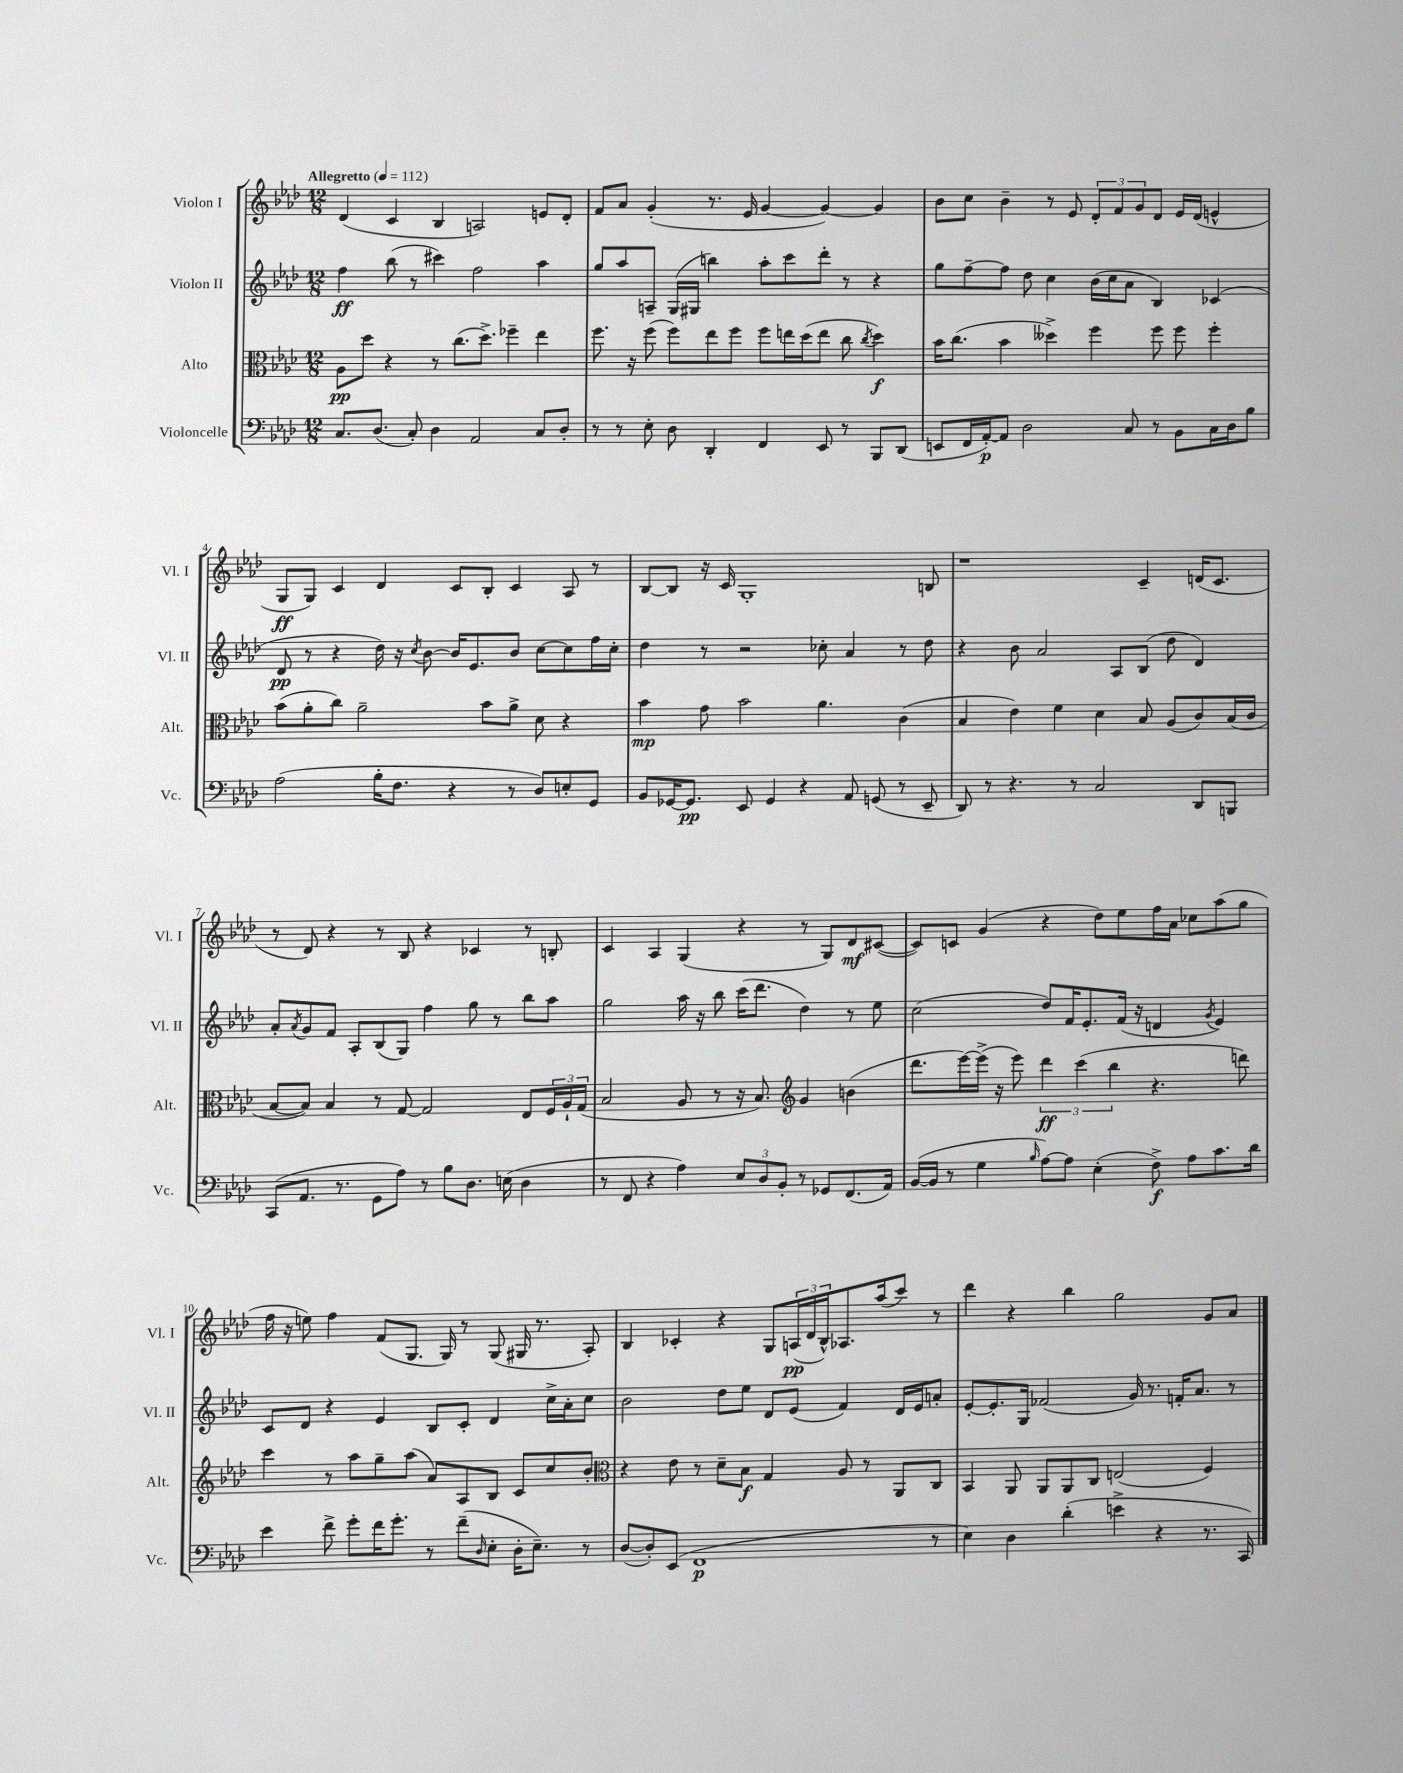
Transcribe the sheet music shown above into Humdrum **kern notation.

**kern	**dynam	**kern	**dynam	**kern	**dynam	**kern	**dynam
*part4	*part4	*part3	*part3	*part2	*part2	*part1	*part1
*staff4	*staff4	*staff3	*staff3	*staff2	*staff2	*staff1	*staff1
*I"Violoncelle	*	*I"Alto	*	*I"Violon II	*	*I"Violon I	*
*I'Vc.	*	*I'Alt.	*	*I'Vl. II	*	*I'Vl. I	*
*clefF4	*	*clefC3	*	*clefG2	*	*clefG2	*
*k[b-e-a-d-]	*	*k[b-e-a-d-]	*	*k[b-e-a-d-]	*	*k[b-e-a-d-]	*
*M12/8	*	*M12/8	*	*M12/8	*	*M12/8	*
*MM112	*	*MM112	*	*MM112	*	*MM112	*
=1	=1	=1	=1	=1	=1	=1	=1
!	!	!	!	!	!	!LO:TX:a:B:t=Allegretto	!
8.C/L	.	8A-\L	pp	4ff\	ff	(4d-/	.
.	.	8dd-\J	.	.	.	.	.
(8.D-/J	.	.	.	.	.	.	.
.	.	4r	.	(8bb-\	.	4c/	.
8C'/)	.	.	.	8r	.	.	.
4D-\	.	8r	.	4ccc#X\)	.	4B-/	.
.	.	(8.cc\L	.	.	.	.	.
2AA-/	.	.	.	2ff\	.	2An/)	.
.	.	8.dd-^\J)	.	.	.	.	.
.	.	4ff-X~\	.	.	.	.	.
8C/L	.	4ee-\	.	4aa-\	.	8en/L	.
8D-'/J	.	.	.	.	.	8d-'/J	.
=2	=2	=2	=2	=2	=2	=2	=2
8r	.	8.ff\	.	8gg/L	.	8f/L	.
8r	.	.	.	8aa-/	.	8a-/J	.
.	.	16r	.	.	.	.	.
8E-'\	.	(8ff\	.	8An~/J	.	(4g'/	.
8D-\	.	8ff\L)	.	(16G/LL	.	.	.
.	.	.	.	16G#X/JJ	.	.	.
4DD-'/	.	8ee-\	.	4bbn\)	.	8.r	.
.	.	8ff\J	.	.	.	.	.
.	.	.	.	.	.	16e-/	.
4FF/	.	8ff\L	.	8aa-'\L	.	[4g/	.
.	.	16een\L	.	8ccc\	.	.	.
.	.	(16dd-\J	.	.	.	.	.
8EE-/	.	8ee\J	.	8ddd-'\J	.	4g/_)	.
8r	.	8cc\	.	8r	.	.	.
.	.	8qcc/	.	.	.	.	.
8BBB-/L	.	4dd-\)	f	4r	.	4g/]	.
(8DD-/J	.	.	.	.	.	.	.
=3	=3	=3	=3	=3	=3	=3	=3
8EEn/L	.	16b-\KL	.	8gg\L	.	8b-\L	.
.	.	(8.cc\J	.	.	.	.	.
16FF/L	.	.	.	[8ff~\	.	8cc\J	.
[16AA-'/J)	p	.	.	.	.	.	.
8AA-/J]	.	4b-\	.	8ff\J]	.	4b-~\	.
2D-\	.	.	.	8dd-\	.	.	.
.	.	4dd--X^\)	.	4cc\	.	8r	.
.	.	.	.	.	.	8e-/	.
.	.	4ff\	.	(16b-\LL	.	12d-'/L	.
.	.	.	.	16cc\J	.	.	.
.	.	.	.	.	.	12f/	.
8C/	.	.	.	8a-\J	.	.	.
.	.	.	.	.	.	12g/	.
8r	.	8ff\	.	4B-/)	.	8d-/J	.
8BB-\L	.	8ff\	.	.	.	16e-/LL	.
.	.	.	.	.	.	(16d-/JJ	.
16C\L	.	4ff'\	.	(4c-X/	.	4en^^/	.
16D-\J	.	.	.	.	.	.	.
8B-\J	.	.	.	.	.	.	.
!!LO:LB:g=z
=4	=4	=4	=4	=4	=4	=4	=4
(2A-\	.	(8b-\L	.	8d-/	pp	8G/L	ff
.	.	8a-'\	.	8r	.	8G/J)	.
.	.	8cc\J)	.	4r	.	4c/	.
.	.	2a-~\	.	.	.	.	.
16B-'\KL	.	.	.	16dd-\)	.	4d-/	.
8.F\J	.	.	.	16r	.	.	.
.	.	.	.	8qcc/	.	.	.
.	.	.	.	[8b-\	.	.	.
4r	.	.	.	16b-/KL]	.	8c/L	.
.	.	.	.	8.e-/	.	.	.
.	.	8b-\L	.	.	.	8B-'/J	.
8r	.	8a-^\J	.	8b-/J	.	4c/	.
8D-/L)	.	8d-\	.	[8cc\L	.	.	.
8En'/	.	4r	.	8cc\]	.	8A-/	.
8GG/J	.	.	.	16ff\L	.	8r	.
.	.	.	.	16cc'\JJ	.	.	.
=5	=5	=5	=5	=5	=5	=5	=5
8BB-/L	.	4b-\	mp	4dd-\	.	[8B-/L	.
[16GG-X/K	.	.	.	.	.	8B-/J]	.
8.GG-/J]	pp	.	.	.	.	.	.
.	.	8g\	.	8r	.	16r	.
.	.	.	.	.	.	16c/	.
8EE-/	.	2b-\	.	2r	.	1G'	.
4GG-/	.	.	.	.	.	.	.
4r	.	.	.	.	.	.	.
.	.	4.a-\	.	8cc-X'\	.	.	.
8AA-/	.	.	.	4a-/	.	.	.
(8GGn/	.	.	.	.	.	.	.
8r	.	(4c\	.	8r	.	.	.
8EE-~/	.	.	.	8dd-\	.	8Bn/	.
=6	=6	=6	=6	=6	=6	=6	=6
8DD-/)	.	4B-/	.	4r	.	1r	.
8r	.	.	.	.	.	.	.
4.r	.	4e-\)	.	8b-\	.	.	.
.	.	.	.	2a-/	.	.	.
.	.	4f\	.	.	.	.	.
8r	.	.	.	.	.	.	.
2C/	.	4d-\	.	.	.	.	.
.	.	.	.	8A-/L	.	.	.
.	.	8B-/	.	(8B-/J	.	4c~/	.
.	.	(8A-/L	.	8dd-\	.	.	.
8DD-/L	.	8c/)	.	4d-/)	.	(16dn/KL	.
.	.	.	.	.	.	8.c/J	.
8BBBn/J	.	(16B-/L	.	.	.	.	.
.	.	16c/JJ	.	.	.	.	.
!!LO:LB:g=z
=7	=7	=7	=7	=7	=7	=7	=7
(8CC/L	.	[8B-/L	.	8a-'/L	.	8r	.
.	.	.	.	8qa-/	.	.	.
8.AA-/J	.	8B-/J])	.	8g/	.	8d-/)	.
.	.	4B-/	.	8f/J	.	4r	.
8.r	.	.	.	.	.	.	.
.	.	.	.	8A-'/L	.	.	.
8GG\L	.	8r	.	(8B-/	.	8r	.
8A-\J)	.	[8G/	.	8G/J)	.	8B-/	.
8r	.	2G/]	.	4ff\	.	4r	.
8B-\L	.	.	.	.	.	.	.
8.D-\J	.	.	.	8gg\	.	4c-X/	.
.	.	.	.	8r	.	.	.
(16En\	.	.	.	.	.	.	.
4D-\	.	8E-/L	.	8bb-\L	.	8r	.
.	.	24F/L	.	8aa-\J	.	8Bn'/	.
.	.	24A-`/	.	.	.	.	.
.	.	(24G/JJ	.	.	.	.	.
=8	=8	=8	=8	=8	=8	=8	=8
8r	.	2B-/	.	2gg\	.	4c/	.
8FF/	.	.	.	.	.	.	.
4r	.	.	.	.	.	4A-/	.
4A-\)	.	8A-/	.	16aa-\	.	(4G/	.
.	.	.	.	16r	.	.	.
.	.	8r	.	8bb-\	.	.	.
12E-/L	.	16r	.	(16ccc\KL	.	4r	.
.	.	8.B-/)	.	8.ddd-\J	.	.	.
12D-/	.	.	.	.	.	.	.
12BB-'/J	.	.	.	.	.	.	.
*	*	*clefG2	*	*	*	*	*
8r	.	4g/	.	4dd-\)	.	8r	.
8GG-X/L	.	.	.	.	.	8G/L)	.
(8.FF/	.	(4bn\	.	8r	.	8d-/	mf
.	.	.	.	8ee-\	.	([8c#X/J	.
16AA-/Jk)	.	.	.	.	.	.	.
=9	=9	=9	=9	=9	=9	=9	=9
([16BB-/LL	.	8.ddd-\L	.	(2cc\	.	8c#/L])	.
16BB-/JJ]	.	.	.	.	.	.	.
8r	.	.	.	.	.	8cn/J	.
.	.	[16eee-\L)	.	.	.	.	.
4G\	.	(16eee-^\JJ]	.	.	.	(4g/	.
.	.	16r	.	.	.	.	.
.	.	8eee-\)	.	.	.	.	.
16qqB-/	.	.	.	.	.	.	.
[8A-\L)	.	6ddd-\	ff	8dd-/L)	.	4r	.
8A-\J]	.	.	.	16f/K	.	.	.
.	.	(6ccc\	.	.	.	.	.
.	.	.	.	8.e-'/	.	.	.
(4E-'\	.	.	.	.	.	8dd-\L)	.
.	.	6bb-\	.	.	.	.	.
.	.	.	.	(16f/Jk	.	8ee-\	.
.	.	.	.	16r	.	.	.
8F^\)	f	4.r	.	4dn/	.	16ff\L	.
.	.	.	.	.	.	16a-\JJ	.
8A-\L	.	.	.	.	.	8cc-X\L	.
.	.	.	.	8qg/	.	.	.
8.c\	.	.	.	4e-/)	.	(8aa-\	.
.	.	8dddn\)	.	.	.	8gg\J	.
16d-\Jk	.	.	.	.	.	.	.
!!LO:LB:g=z
=10	=10	=10	=10	=10	=10	=10	=10
4e-\	.	4ccc\	.	8c/L	.	16ff\	.
.	.	.	.	.	.	16r	.
.	.	.	.	8d-/J	.	8een\)	.
8f^\	.	8r	.	4r	.	4ff\	.
8g'\L	.	8aa-\L	.	.	.	.	.
16f\K	.	8gg~\	.	4e-/	.	(8f/L	.
8.g'\J	.	.	.	.	.	.	.
.	.	(8aa-\J	.	.	.	8.G/J	.
8r	.	8a-/L)	.	8B-/L	.	.	.
.	.	.	.	.	.	16G/)	.
(8f~\L	.	8A-/	.	8c'/J	.	8r	.
16qqD-/	.	.	.	.	.	.	.
8E-'\J	.	8B-/J	.	4d-/	.	(8G/	.
16D-'\KL	.	8c/L	.	.	.	16G#X/	.
8.E-~\J)	.	.	.	.	.	8.r	.
.	.	8cc/	.	16cc^\LL	.	.	.
.	.	.	.	16a-'\J	.	.	.
8r	.	8b-'/J	.	8cc\J	.	8A-'/)	.
=11	=11	=11	=11	=11	=11	=11	=11
*	*	*clefC3	*	*	*	*	*
([8D-/L	.	4r	.	2b-\	.	4B-/	.
8D-'/])	.	.	.	.	.	.	.
(8EE-/J	.	8e-\	.	.	.	4c-X'/	.
1FF	p	8r	.	.	.	.	.
.	.	8d-~\L	.	8dd-\L	.	4r	.
.	.	8B-\J	f	8ee-\J	.	.	.
.	.	4G/	.	8d-/L	.	8G/L	.
.	.	.	.	(8e-/J	.	(24An/L	pp
.	.	.	.	.	.	24d-/	.
.	.	.	.	.	.	24B-^^/J)	.
.	.	8A-/	.	4f/)	.	8.A-X/	.
.	.	8r	.	.	.	.	.
.	.	.	.	.	.	(16aa-/k	.
.	.	8AA-/L	.	16d-/LL	.	8ccc/J)	.
.	.	.	.	16e-/J	.	.	.
8r	.	8C/J	.	8an'/J	.	8r	.
=12	=12	=12	=12	=12	=12	=12	=12
4E-\)	.	4BB-/	.	[8e-'/L	.	4ddd-\	.
.	.	.	.	8.e-'/]	.	.	.
4D-\	.	8AA-/	.	.	.	4r	.
.	.	.	.	16G/Jk	.	.	.
.	.	8AA-/L	.	(2f-X/	.	.	.
(4d-'\	.	8AA-/	.	.	.	4bb-\	.
.	.	8C/J	.	.	.	.	.
4en^\	.	(2En/	.	.	.	2gg\	.
.	.	.	.	16g/)	.	.	.
.	.	.	.	8.r	.	.	.
4r	.	.	.	.	.	.	.
.	.	.	.	16fn'/KL	.	.	.
.	.	.	.	8.a-/J	.	.	.
8.r	.	4F/)	.	.	.	8g/L	.
.	.	.	.	8r	.	8a-/J	.
16CC/)	.	.	.	.	.	.	.
==	==	==	==	==	==	==	==
*-	*-	*-	*-	*-	*-	*-	*-
